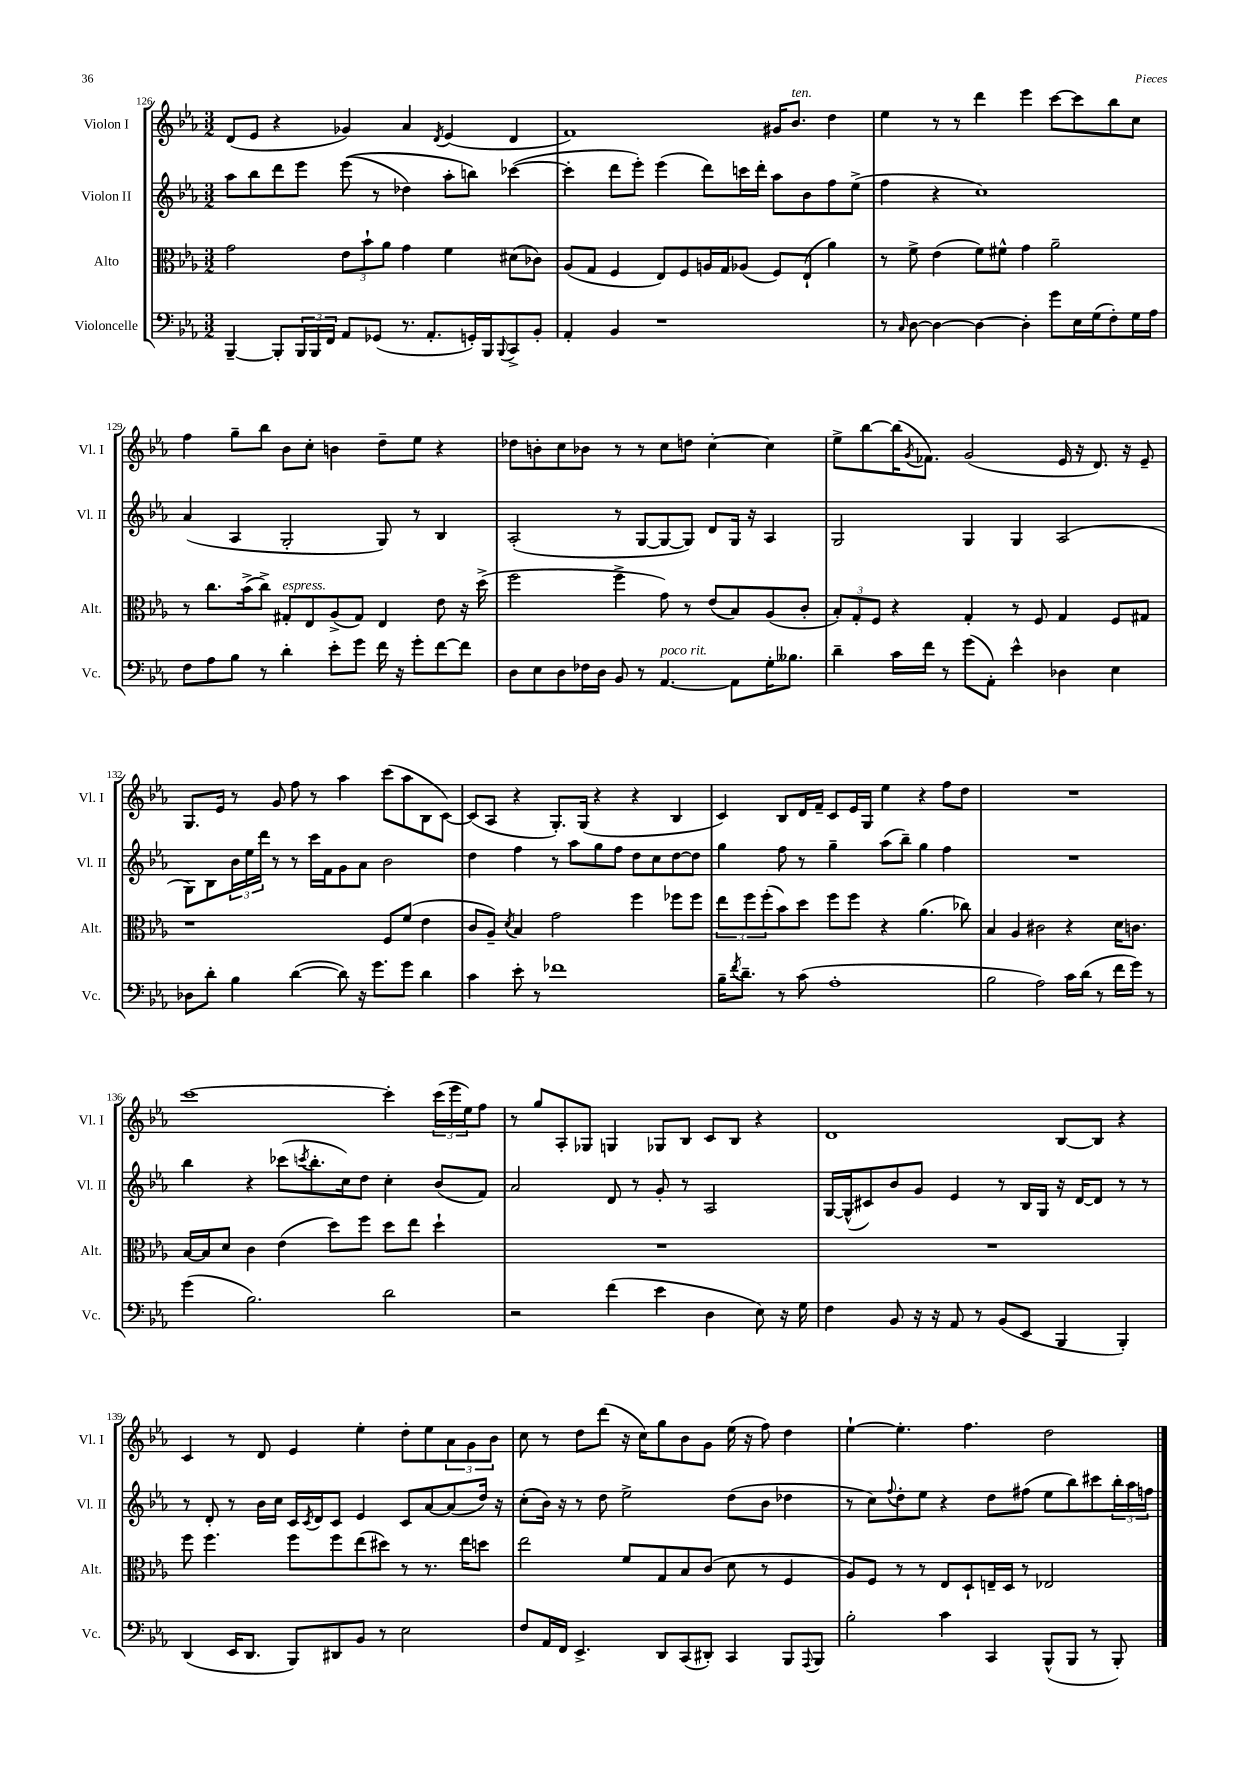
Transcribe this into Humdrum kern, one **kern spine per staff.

**kern	**kern	**kern	**kern
*part4	*part3	*part2	*part1
*staff4	*staff3	*staff2	*staff1
*I"Violoncelle	*I"Alto	*I"Violon II	*I"Violon I
*I'Vc.	*I'Alt.	*I'Vl. II	*I'Vl. I
*clefF4	*clefC3	*clefG2	*clefG2
*k[b-e-a-]	*k[b-e-a-]	*k[b-e-a-]	*k[b-e-a-]
*M3/2	*M3/2	*M3/2	*M3/2
=126	=126	=126	=126
[4BBB-~/	2g\	8aa-\L	(8d/L
.	.	8bb-\	8e-/J
8BBB-'/L]	.	8ddd\	4r
24BBB-/L	.	8eee-\J	.
24BBB-/	.	.	.
24FF/JJ	.	.	.
8AA-/L	12e-\L	((8eee-\	4g-X/)
.	12b-`\	.	.
(8GG-X/J	.	8r	.
.	12a-\J	.	.
8.r	4g\	4dd-X\)	4a-/
8.AA-'/L	.	.	.
.	.	.	8qd/
.	4f\	8aa-'\L	(4e-/
16GGn'/L)	.	8bbn\J)	.
16BBB-/J	.	.	.
8qqBBB-/	.	.	.
8CC^/	(8d#X\L	([4ccc-X\	4d/
8BB-'/J	8c-X\J)	.	.
=127	=127	=127	=127
4AA-'/	(8A-/L	4ccc-'\]	1f)
.	8G/J	.	.
4BB-/	4F/	8ddd\L	.
.	.	8eee-'\J)	.
1r	8E-/L)	(4eee-\	.
.	8F/	.	.
.	16An/L	8ddd\L)	.
.	16G/J	.	.
.	(8A-X/J	16cccn\L	.
.	.	16ddd'\JJ	.
.	8F/L)	8aa-\L	16g#X/KL
!	!	!	!LO:TX:a:i:t=ten.
.	.	.	8.b-/J
.	(8E-`/J	8b-\	.
.	4a-\)	8ff\	4dd\
.	.	(8ee-^\J	.
=128	=128	=128	=128
8r	8r	4ff\	4ee-\
16qqC/	.	.	.
[8D\	8f^\	.	.
4D\_	(4e-\	4r	8r
.	.	.	8r
4D\_	8f\L)	1cc)	4ddd\
.	8f#X^^\J	.	.
4D'\]	4g\	.	4eee-\
8g\L	2a-~\	.	[8ccc\L
16E-\L	.	.	8ccc\]
(16G\J	.	.	.
8F'\)	.	.	8bb-\
16G\L	.	.	8cc\J
16A-\JJ	.	.	.
!!LO:LB:g=z
=129	=129	=129	=129
8F\L	8r	(4a-/	4ff\
8A-\	8.cc\L	.	.
8B-\J	.	4A-/	8gg~\L
.	(16b-^\k	.	.
8r	8cc^\J)	.	8bb-\J
!	!LO:TX:a:i:t=espress.	!	!
4d'\	8G#X'/L	2G'/	8b-\L
.	8E-/	.	8cc'\J
8e-'\L	(8A-^/	.	4bn\
8g\J	8G#/J)	.	.
16f\	4E-/	8G/)	8dd~\L
16r	.	.	.
8g'\L	.	8r	8ee-\J
[8f\	8e-\	4B-/	4r
8f\J]	16r	.	.
.	(16dd^\	.	.
=130	=130	=130	=130
8D\L	2ff\	(2A-'/	8dd-X\L
8E-\	.	.	8bn'\
8D\	.	.	8cc\
16F-X\L	.	.	8b-X\J
16D\JJ	.	.	.
8BB-/	4ff^\	8r	8r
8r	.	[8G/L	8r
!LO:TX:a:i:t=poco rit.	!	!	!
[4.AA-/	8g\)	8G/_	8cc\L
.	8r	8G/J])	8ddn\J
.	(8e-/L	8d/L	[4cc'\
8AA-\L]	8B-/)	16G/Jk	.
.	.	16r	.
16G'\K	(8A-/	4A-/	4cc\]
8.B--X\J	.	.	.
.	8c'/J	.	.
=131	=131	=131	=131
4d~\	12B-'/L)	2G/	8ee-^\L
.	12G'/	.	.
.	.	.	[8bb-\
.	12F/J	.	.
16c\LL	4r	.	(16bb-\K]
.	.	.	8qg/
16f\JJ	.	.	8.f-X\J)
8r	.	.	.
(8g\L	4G'/	4G/	(2g/
8AA-'\J)	.	.	.
4e-^^\	8r	4G/	.
.	8F/	.	.
4D-X\	4G/	(2A-/	16e-/
.	.	.	16r
.	.	.	8.d/)
4E-\	8F/L	.	.
.	.	.	16r
.	8G#X/J	.	8e-~/
!!LO:LB:g=z
=132	=132	=132	=132
8D-X\L	1r	8G\L)	8.G/L
8d'\J	.	8B-\	.
.	.	.	16e-/Jk
4B-\	.	24b-\L	8r
.	.	24ee-\	.
.	.	24ddd\JJ	.
.	.	8r	8g/
([4d\	.	8r	8ff\
.	.	16ccc\LL	8r
.	.	16f\J	.
8d\])	.	8g\	4aa-\
16r	.	8a-\J	.
8.g\L	.	.	.
.	8F/L	2b-\	(8ccc\L
8g\J	(8f/J	.	8aa-\
4d\	4e-\	.	8B-\
.	.	.	[8c\J)
=133	=133	=133	=133
4c\	8c/L	4dd\	(8c/L]
.	8A-~/J)	.	8A-/J
.	8qd/	.	.
8e-'\	4B-/	4ff\	4r
8r	.	.	.
1f-X	2g\	8r	8.G'/L)
.	.	8aa-\L	.
.	.	.	(16G/Jk
.	.	8gg\	4r
.	.	8ff\J	.
.	4ff\	8dd\L	4r
.	.	8cc\	.
.	8ff-X\L	[8dd\	4B-/
.	8ff-\J	8dd\J]	.
=134	=134	=134	=134
16B-~\KL	12ee-\L	4gg\	4c/)
8qf/	.	.	.
8.d~\J	.	.	.
.	12ff\	.	.
.	(12ff'\	.	.
8r	8b-\)	8ff\	8B-/L
(8c\	8dd\J	8r	16d/L
.	.	.	16f~/JJ
1A-'	8ff\L	4gg~\	8c/L
.	8ff\J	.	16e-/L
.	.	.	16G/JJ
.	4r	(8aa-\L	4ee-\
.	.	8bb-~\J)	.
.	(4.a-\	4gg\	4r
.	.	4ff\	8ff\L
.	8cc-X\)	.	8dd\J
=135	=135	=135	=135
2B-\	4B-/	1.r	1.r
.	4A-/	.	.
2A-\)	2c#X\	.	.
16c\LL	4r	.	.
(16d\JJ	.	.	.
8r	.	.	.
16f\LL	16d\KL	.	.
16g\JJ)	8.cn\J	.	.
8r	.	.	.
!!LO:LB:g=z
=136	=136	=136	=136
(4g\	[16B-/LL	4bb-\	[1ccc
.	16B-/J]	.	.
.	8d/J	.	.
2.B-\)	4c\	4r	.
.	(4e-\	(8ccc-X\L	.
.	.	8qcccn/	.
.	.	8.bb-'\	.
.	8dd\L)	.	.
.	.	16cc\k)	.
.	8ff\J	8dd\J	.
2d\	8dd\L	4cc'\	4ccc'\]
.	8ee-\J	.	.
.	4dd`\	(8b-/L	(24ccc\LL
.	.	.	24eee-\
.	.	.	24ee-\J)
.	.	8f/J)	8ff\J
=137	=137	=137	=137
2r	1.r	2a-/	8r
.	.	.	8gg/L
.	.	.	8A-'/
.	.	.	8G-X/J
(4f\	.	8d/	4Gn/
.	.	8r	.
4e-\	.	8g'/	8G-X/L
.	.	8r	8B-/J
4D\	.	2A-/	8c/L
.	.	.	8B-/J
8E-\)	.	.	4r
16r	.	.	.
16G\	.	.	.
=138	=138	=138	=138
4F\	1.r	[16G/LL	1d
.	.	(16G^^/J]	.
.	.	8c#X/)	.
8BB-/	.	8b-/	.
16r	.	8g/J	.
16r	.	.	.
8AA-/	.	4e-/	.
8r	.	.	.
(8BB-/L	.	8r	.
8EE-/J	.	16B-/LL	.
.	.	16G/JJ	.
4BBB-/	.	16r	[8B-/L
.	.	[16d/KL	.
.	.	8d/J]	8B-/J]
4BBB-'/)	.	8r	4r
.	.	8r	.
!!LO:LB:g=z
=139	=139	=139	=139
(4DD/	8ff\	8r	4c/
.	4.ff\	8d'/	.
16EE-/KL	.	8r	8r
8.DD/J	.	.	.
.	.	16b-\LL	8d/
.	.	16cc\JJ	.
8BBB-/L)	8ff\L	16c/LL	4e-/
.	.	8qc/	.
.	.	16d/J	.
8DD#X/	8ff\	8c/J	.
8BB-/J	(8ee-\	4e-/	4ee-'\
8r	8dd#X\J)	.	.
2E-\	8r	8c/L	8dd'\L
.	8.r	[8a-/	8ee-\
.	.	(8a-/]	12a-\
.	16ee-\KL	.	.
.	.	.	12g\
.	8ddn\J	16dd/Jk)	.
.	.	.	12b-\J
.	.	16r	.
=140	=140	=140	=140
8F/L	2ee-\	(8cc'\L	8cc\
16AA-/L	.	16b-\Jk)	8r
16FF/JJ	.	16r	.
4.EE-^/	.	8r	8dd\L
.	.	8dd\	(8ddd\J
.	8f/L	2ee-^\	16r
.	.	.	16cc\KL)
8DD/L	8G/	.	8gg\
(8CC/	8B-/	.	8b-\
8DD#X'/J)	(8c/J	.	8g\J
4CC/	8d\	(8dd\L	(16ee-\
.	.	.	16r
.	8r	8b-\J	8ff\)
8BBB-/L	4F/	4dd-X\	4dd\
8qqAAA-/	.	.	.
8BBB-/J	.	.	.
=141	=141	=141	=141
2B-'\	8A-/L)	8r	[4ee-`\
.	8F/J	8cc\L)	.
.	.	8qqff/	.
.	8r	8dd'\	4.ee-'\]
.	8r	8ee-\J	.
4c\	8E-/L	4r	.
.	8D`/	.	4.ff\
4CC/	16En~/L	8dd\L	.
.	16D/JJ	.	.
.	8r	(8ff#X\J	.
(8BBB-^^/L	2E-X/	8ee-\L	2dd\
8BBB-/J	.	8bb-\)	.
8r	.	8ccc#X\	.
8BBB-'/)	.	24bb-'\L	.
.	.	24aa-\	.
.	.	24ffn\JJ	.
==	==	==	==
*-	*-	*-	*-
